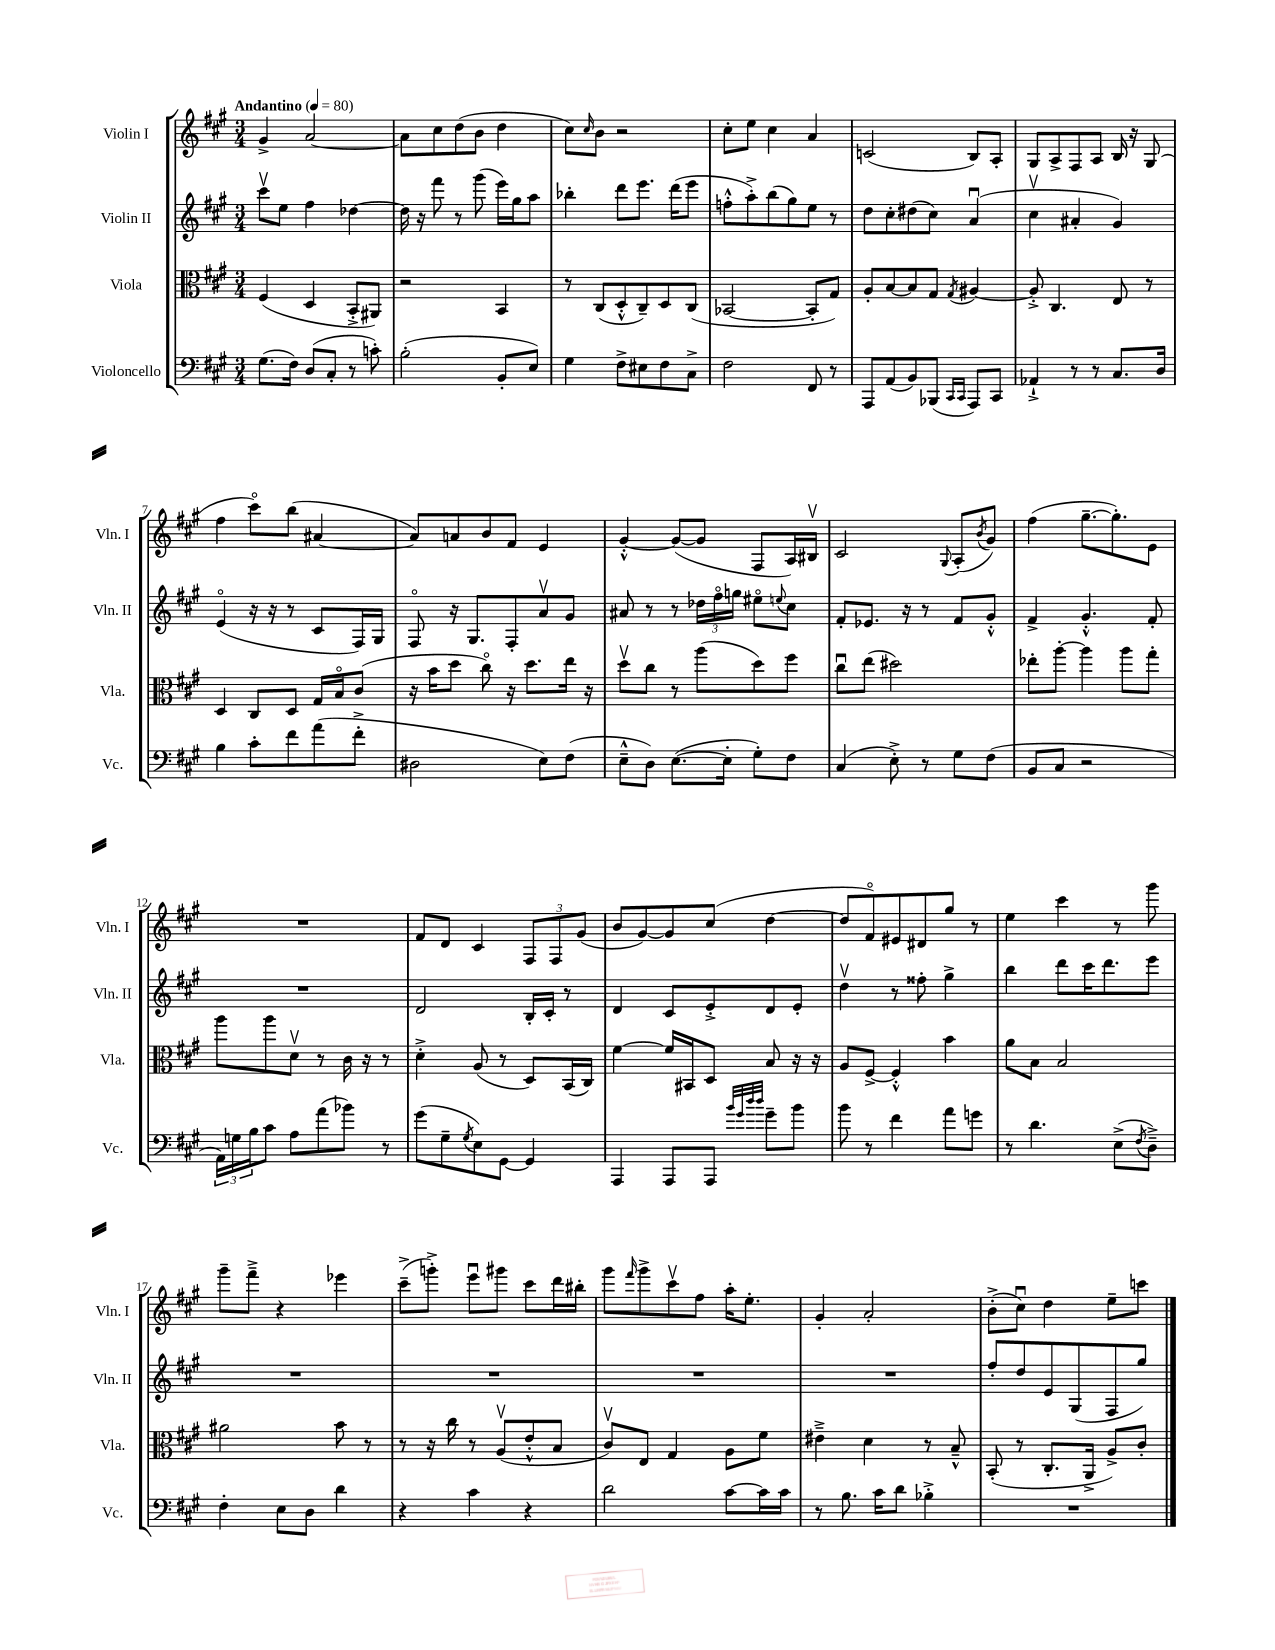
<<
\new StaffGroup <<
\new Staff = "s0" \with { instrumentName = "Violin I" shortInstrumentName = "Vln. I" } {
    \clef treble \key a \major \numericTimeSignature \time 3/4 \tempo "Andantino" 4 = 80
    gis'4-> a'2~ |
    a'8 cis''8 d''8( b'8 d''4 |
    cis''8) \grace { cis''16 } b'8 r2 |
    cis''8-. e''8 cis''4 a'4 |
    c'2( b8) a8-. |
    gis8 a8-> fis8 a8 b16 r16 gis8( |
    fis''4 cis'''8\flageolet) b''8( ais'4~ |
    ais'8) a'8 b'8 fis'8 e'4 |
    gis'4~-.-^ gis'8~( gis'8 fis8 a16) bis16\upbow |
    cis'2 \appoggiatura { gis8 } a8-.( \acciaccatura { b'8 } gis'8) |
    fis''4( gis''8.~-- gis''8.-.) e'8 |
    R2. |
    fis'8 d'8 cis'4 \tuplet 3/2 { fis8 fis8 gis'8( } |
    b'8 gis'8~) gis'8 cis''8( d''4~ |
    d''8 fis'8\flageolet) eis'8 dis'8 gis''8 r8 |
    e''4 cis'''4 r8 gis'''8 |
    gis'''8-- fis'''8---> r4 ees'''4 |
    cis'''8--->( g'''8-.->) e'''8\downbow gis'''8 cis'''8 d'''16 bis''16-. |
    gis'''8 \grace { fis'''16 } gis'''8-> cis'''8\upbow fis''8 a''16-. e''8.-. |
    gis'4-. a'2-. |
    b'8-.->( cis''8\downbow) d''4 e''8-- c'''8 \bar "|." |
}
\new Staff = "s1" \with { instrumentName = "Violin II" shortInstrumentName = "Vln. II" } {
    \clef treble \key a \major \numericTimeSignature \time 3/4
    cis'''8\upbow e''8 fis''4 des''4~ |
    des''16 r16 fis'''8 r8 gis'''8( e'''16) gis''16 a''8 |
    bes''4-. d'''8 e'''8. d'''16( e'''8 |
    f''8-.-^ a''8-.->) b''8( gis''8) e''8 r8 |
    d''8 cis''8-. dis''8( cis''8) a'4\downbow( |
    cis''4\upbow ais'4-. gis'4) |
    e'4\flageolet( r16 r16 r8 cis'8 fis16) gis16 |
    fis8\flageolet r16 gis8. fis8-. a'8\upbow gis'8 |
    ais'8 r8 r8 \tuplet 3/2 { des''16 fis''16\flageolet g''16 } eis''8\flageolet \appoggiatura { e''8 } cis''8 |
    fis'8-. ees'8. r16 r8 fis'8 gis'8-.-^ |
    fis'4-> gis'4.-.-^ fis'8-. |
    R2. |
    d'2 b16-. cis'16-. r8 |
    d'4 cis'8 e'8-.-> d'8 e'8-. |
    d''4\upbow r8 fisis''8-. gis''4-> |
    b''4 d'''8 cis'''16 d'''8. e'''8 |
    R2. |
    R2. |
    R2. |
    R2. |
    fis''8-. d''8 e'8 gis8( fis8 gis''8) \bar "|." |
}
\new Staff = "s2" \with { instrumentName = "Viola" shortInstrumentName = "Vla." } {
    \clef alto \key a \major \numericTimeSignature \time 3/4
    fis4( d4 b,8-.-> ais,8) |
    r2 b,4 |
    r8 cis8( d8-.-^ cis8--) d8 cis8( |
    bes,2~ bes,8-. gis8) |
    a8-. b8~ b8 gis8 \acciaccatura { gis8 } ais4~ |
    ais8-.-> cis4. e8 r8 |
    d4 cis8 d8 gis16 b16\flageolet cis'8( |
    r16 b'16 d''8 cis''8\flageolet) r16 d''8. e''16 r16 |
    d''8\upbow cis''8 r8 a''8( d''8) fis''8 |
    cis''8\downbow e''8( dis''2) |
    ees''8-. a''8~-. a''4 a''8 gis''8-. |
    a''8 a''8 d'8\upbow r8 cis'16 r16 r8 |
    d'4-.-> a8( r8 d8) b,16( cis16) |
    fis'4~ fis'16 bis,16 d8 b8 r16 r16 |
    a8 fis8~-> fis4-.-^ b'4 |
    a'8 b8 b2 |
    ais'2 b'8 r8 |
    r8 r16 cis''16 r8 a8\upbow( e'8-.-^ b8 |
    cis'8\upbow) e8 gis4 a8 fis'8 |
    eis'4---> d'4 r8 b8---^ |
    b,8-.( r8 cis8.-. a,16-> a8->) cis'8-. \bar "|." |
}
\new Staff = "s3" \with { instrumentName = "Violoncello" shortInstrumentName = "Vc." } {
    \clef bass \key a \major \numericTimeSignature \time 3/4
    gis8.( fis16) d8( cis8-. r8 c'8-.) |
    b2-.( b,8-. e8) |
    gis4 fis8-> eis8 fis8 cis8-> |
    fis2 fis,8 r8 |
    a,,8 a,8( b,8) bes,,8( \grace { cis,16 cis,16 } a,,8) cis,8 |
    aes,4-!-> r8 r8 cis8. d16 |
    b4 cis'8-. fis'8 a'8( fis'8-.-> |
    dis2 e8) fis8( |
    e8---^ d8) e8.~( e16-. gis8-.) fis8 |
    cis4( e8-.->) r8 gis8 fis8( |
    b,8 cis8 r2 |
    \tuplet 3/2 { a,16) g16 b16 } cis'8 a8 a'8( bes'8) r8 |
    gis'8( gis8-- \acciaccatura { gis8 } e8) gis,8~ gis,4 |
    a,,4 a,,8 a,,8 \grace { b'32 gis'32 d''32 d''32 } gis'8-- b'8 |
    b'8 r8 fis'4 a'8 g'8 |
    r8 d'4. e8->( \acciaccatura { fis8 } d8--->) |
    fis4-. e8 d8 d'4 |
    r4 cis'4 r4 |
    d'2 cis'8~ cis'16 cis'16 |
    r8 b8. cis'16 d'8 bes4-.-> |
    R2. \bar "|." |
}
>>
>>
